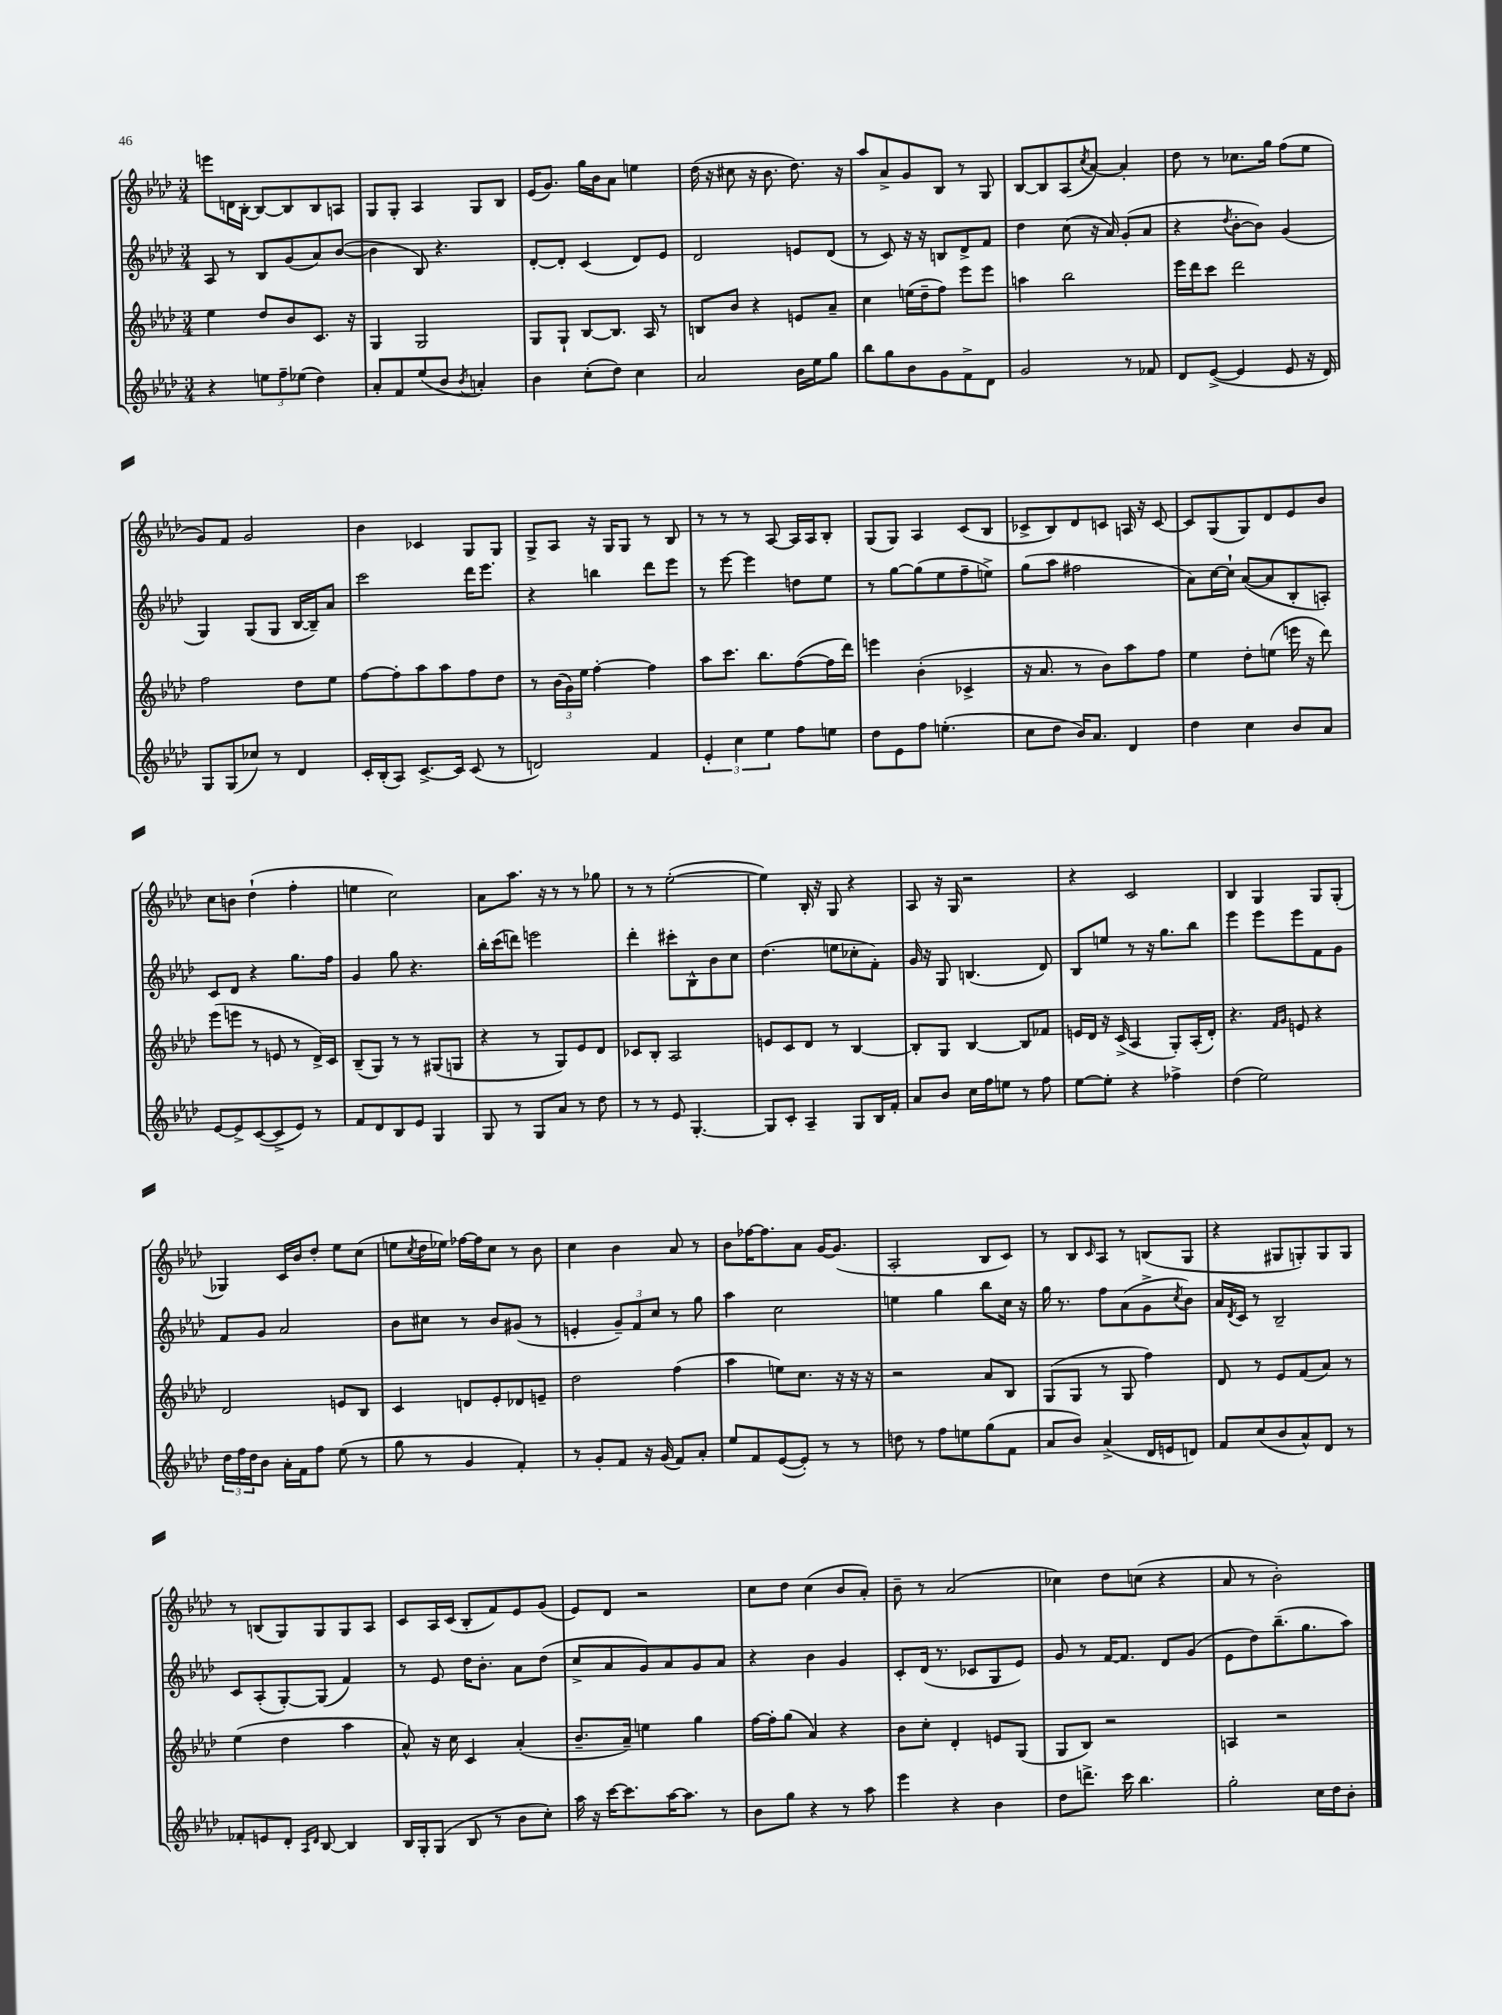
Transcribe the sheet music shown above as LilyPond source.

<<
\new StaffGroup <<
\new Staff = "s0" {
    \clef treble \key aes \major \numericTimeSignature \time 3/4
    e'''8 d'16 bes16~-. bes8~ bes8 bes8 a8 |
    g8 g8-. aes4 g8 bes8 |
    ees'16( g'8.) g''16 bes'16 aes'8 e''4 |
    des''16( r16 cis''8 r16 bes'8. des''8.) r16 |
    aes''8 aes'8-> g'8 bes8 r8 g8 |
    bes8~ bes8 aes8( \acciaccatura { c''8 } aes'8~) aes'4-. |
    des''8 r8 ces''8. g''16 f''8( ees''8 |
    g'8) f'8 g'2 |
    bes'4 ces'4 g8 g8 |
    g8-> aes8 r16 g16 g8 r8 bes8 |
    r8 r8 r8 aes8~ aes16 aes16 bes8-. |
    g8( g8) aes4 c'8( bes8 |
    ces'8-> bes8) des'8 c'8 a16 r16 c'8~ |
    c'8 g8( g8) des'8 ees'8 bes'8 |
    c''8 b'8 des''4-!( f''4-. |
    e''4 c''2) |
    aes'8 aes''8. r16 r8 r8 ges''8 |
    r8 r8 ees''2~-.( |
    ees''4) bes16-. r16 g8 r4 |
    aes8 r16 g16 r2 |
    r4 c'2 |
    bes4 g4 g8 g8-.( |
    ges4) c'16 bes'16 des''8-. ees''8 c''8( |
    e''8 \acciaccatura { c''8 } des''16 ees''16) fes''16~ fes''16 c''8 r8 bes'8 |
    c''4 bes'4 aes'8 r8 |
    bes'8 fes''16~ fes''8. aes'8 g'16~ g'8.( |
    aes2-. bes8 c'8) |
    r8 bes8 \grace { c'16 } aes8 r8 b8( g8 |
    r4 gis8 g8-.) g8 g8 |
    r8 b8( g8) g8 g8 aes8 |
    c'8 aes16 c'16( bes8-. f'8) ees'8 g'8( |
    ees'8) des'8 r2 |
    c''8 des''8 c''4( bes'8 aes'8-.) |
    bes'8-- r8 aes'2( |
    ces''4) des''8 c''8( r4 |
    aes'8 r8 bes'2-.) \bar "|." |
}
\new Staff = "s1" {
    \clef treble \key aes \major \numericTimeSignature \time 3/4
    aes8 r8 bes8 g'8( aes'8) bes'8~( |
    bes'4 bes8) r4. |
    des'8~-. des'8-. c'4( des'8) ees'8 |
    des'2 e'8 des'8( |
    r8 c'8) r16 r16 b8 des'8-> f'8 |
    des''4 c''8( r16 aes'16) g'8-.( aes'8 |
    r4 \acciaccatura { des''8 } bes'8~-. bes'8) g'4( |
    g4) g8( g8 bes16~ bes16--) aes'8 |
    c'''2 des'''16 ees'''8. |
    r4 b''4 des'''8 ees'''8 |
    r8 ees'''8~ ees'''4 d''8 ees''8 |
    r8 g''8~ g''8( ees''8 f''8-- e''8->) |
    g''8( aes''8 fis''2 |
    aes'8) c''16~ c''16-! aes'8~( aes'8 bes8-. a8-.) |
    c'8 des'8 r4 g''8. f''16 |
    g'4 g''8 r4. |
    bes''16-. c'''16( d'''8) e'''2 |
    des'''4-. cis'''8-. bes8-^ bes'8 c''8 |
    des''4.( e''8 ces''8-. f'8-.) |
    g'16 r16 g8 b4.( des'8) |
    bes8 e''8 r8 r16 g''8. bes''8 |
    ees'''4 ees'''8 ees'''8 f'8 g'8 |
    f'8 g'8 aes'2 |
    bes'8 cis''8 r8 bes'8 gis'8( r8 |
    e'4-. \tuplet 3/2 { g'8--) f'8 c''8 } r8 g''8 |
    aes''4 c''2 |
    e''4 g''4 bes''8 c''16 r16 |
    g''16 r8. f''8 aes'8( g'8-> \acciaccatura { c''8 } bes'8) |
    aes'16 \acciaccatura { des'8 } c'16 r8 bes2-- |
    c'8 aes8-.( g8~-.) g8( f'4) |
    r8 ees'8 des''16 bes'8.-. aes'8 des''8( |
    c''8-> aes'8 g'8) aes'8 g'8 aes'8 |
    r4 bes'4 g'4 |
    c'8-. des'16( r8. ces'8 g8 ees'8) |
    g'8 r8 f'16~ f'8. des'8 g'8( |
    ees'8 des''8) bes''8.--( g''8. aes''8) \bar "|." |
}
\new Staff = "s2" {
    \clef treble \key aes \major \numericTimeSignature \time 3/4
    ees''4 des''8 bes'8 c'8. r16 |
    g4 g2 |
    g8 g8-! bes8~ bes8. aes16 r8 |
    b8 bes'8 r4 e'8 aes'8-- |
    c''4 e''16( des''16-- f''8) ees'''8 ees'''8 |
    a''4 bes''2 |
    ees'''16 des'''16 c'''8 des'''2 |
    f''2 des''8 ees''8 |
    f''8~ f''8-. aes''8 aes''8 f''8 des''8 |
    r8 \tuplet 3/2 { bes'16( g'16) ees''16 } f''4~-. f''4 |
    aes''8 c'''8. bes''8. f''8~( f''16 des'''16) |
    e'''4 bes'4-.( ces'4-> |
    r16 aes'8. r8 bes'8) aes''8 f''8 |
    ees''4 des''8-. e''8( e'''16 r16 des'''8) |
    ees'''8( e'''8 r8 e'8 r8 des'16->) c'16 |
    bes8--( g8) r8 r8 gis8( g8 |
    r4 r8 g8) ees'8 des'8 |
    ces'8 bes8-. aes2 |
    e'8 c'8 des'8 r8 bes4~ |
    bes8-. g8 bes4~ bes8 fes'8 |
    e'16 des'16 r16 c'16->( aes4 g8-.) aes16-.( des'16-.) |
    r4. \grace { f'16 g'16 } e'8 r4 |
    des'2 e'8 bes8 |
    c'4 d'8 ees'8-. des'8 e'8-- |
    des''2 f''4( |
    aes''4 e''8) c''8. r16 r16 r16 |
    r2 aes'8 bes8 |
    g8( g8 r8 g8 f''4) |
    des'8 r8 ees'8 f'8( aes'8) r8 |
    ees''4( des''4 aes''4 |
    aes'8-^) r16 c''16 c'4 aes'4-.( |
    bes'8.-- aes'16--) e''4 g''4 |
    f''16~ f''16-. g''8( aes'4) r4 |
    bes'8 c''8-. des'4-. e'8 g8( |
    g8 bes8) r2 |
    a4 r2 \bar "|." |
}
\new Staff = "s3" {
    \clef treble \key aes \major \numericTimeSignature \time 3/4
    r4 \tuplet 3/2 { e''8 f''8-- ees''8( } des''4) |
    aes'8-. f'8 ees''8( bes'8 \acciaccatura { bes'8 } a'4-.) |
    bes'4 c''8-.( des''8) c''4 |
    aes'2 bes'16 ees''16 g''8 |
    bes''8 g''8 bes'8 g'8 f'8-> des'8 |
    g'2 r8 fes'8 |
    des'8 ees'8~->( ees'4 ees'8 r16 des'16) |
    g8 g8( ces''8) r8 des'4 |
    c'16-. bes16-.( aes8) c'8.~-> c'16 c'8( r8 |
    d'2) f'4 |
    \tuplet 3/2 { ees'4-. c''4 ees''4 } f''8 e''8 |
    des''8 ees'8 f''8 e''4.-.( |
    c''8 des''8 bes'16) aes'8. des'4 |
    des''4 c''4 bes'8 aes'8 |
    ees'8~ ees'8-> c'8~( c'8-> ees'8) r8 |
    f'8 des'8 bes8 ees'8 g4 |
    g8 r8 g8 aes'8 r8 des''8 |
    r8 r8 ees'8 g4.~-. |
    g8 c'8-. aes4-- g8 bes16 f'16-. |
    aes'8 bes'8 c''16 f''16 e''8 r8 f''8 |
    ees''8~ ees''8-. r4 fes''4-> |
    des''4( ees''2) |
    \tuplet 3/2 { des''16 f''16 des''16 } bes'8 aes'16-. f'16 f''8 ees''8( r8 |
    g''8 r8 g'4 f'4-.) |
    r8 g'8-. f'8 r16 g'16( f'8) aes'8-. |
    ees''8 f'8 ees'8~( ees'8-.) r8 r8 |
    d''8 r8 f''8 e''8 g''8( f'8 |
    aes'8 bes'8) aes'4->( des'16 e'16 d'8) |
    f'8 c''8( bes'8 aes'8-^) des'8 r8 |
    fes'8-. e'8 des'8-. \grace { aes16 des'16 } bes8~ bes4 |
    bes16 g16-. g8( bes8 r8 bes'8 c''8-.) |
    aes''16 r16 c'''16~ c'''8. aes''16~ aes''8. r8 |
    bes'8 g''8 r4 r8 aes''8 |
    ees'''4 r4 bes'4 |
    des''8 d'''8.-> c'''16 bes''4. |
    g''2-. c''16 des''16 bes'8-. \bar "|." |
}
>>
>>
\layout { \context { \Score \remove "Bar_number_engraver" } }
